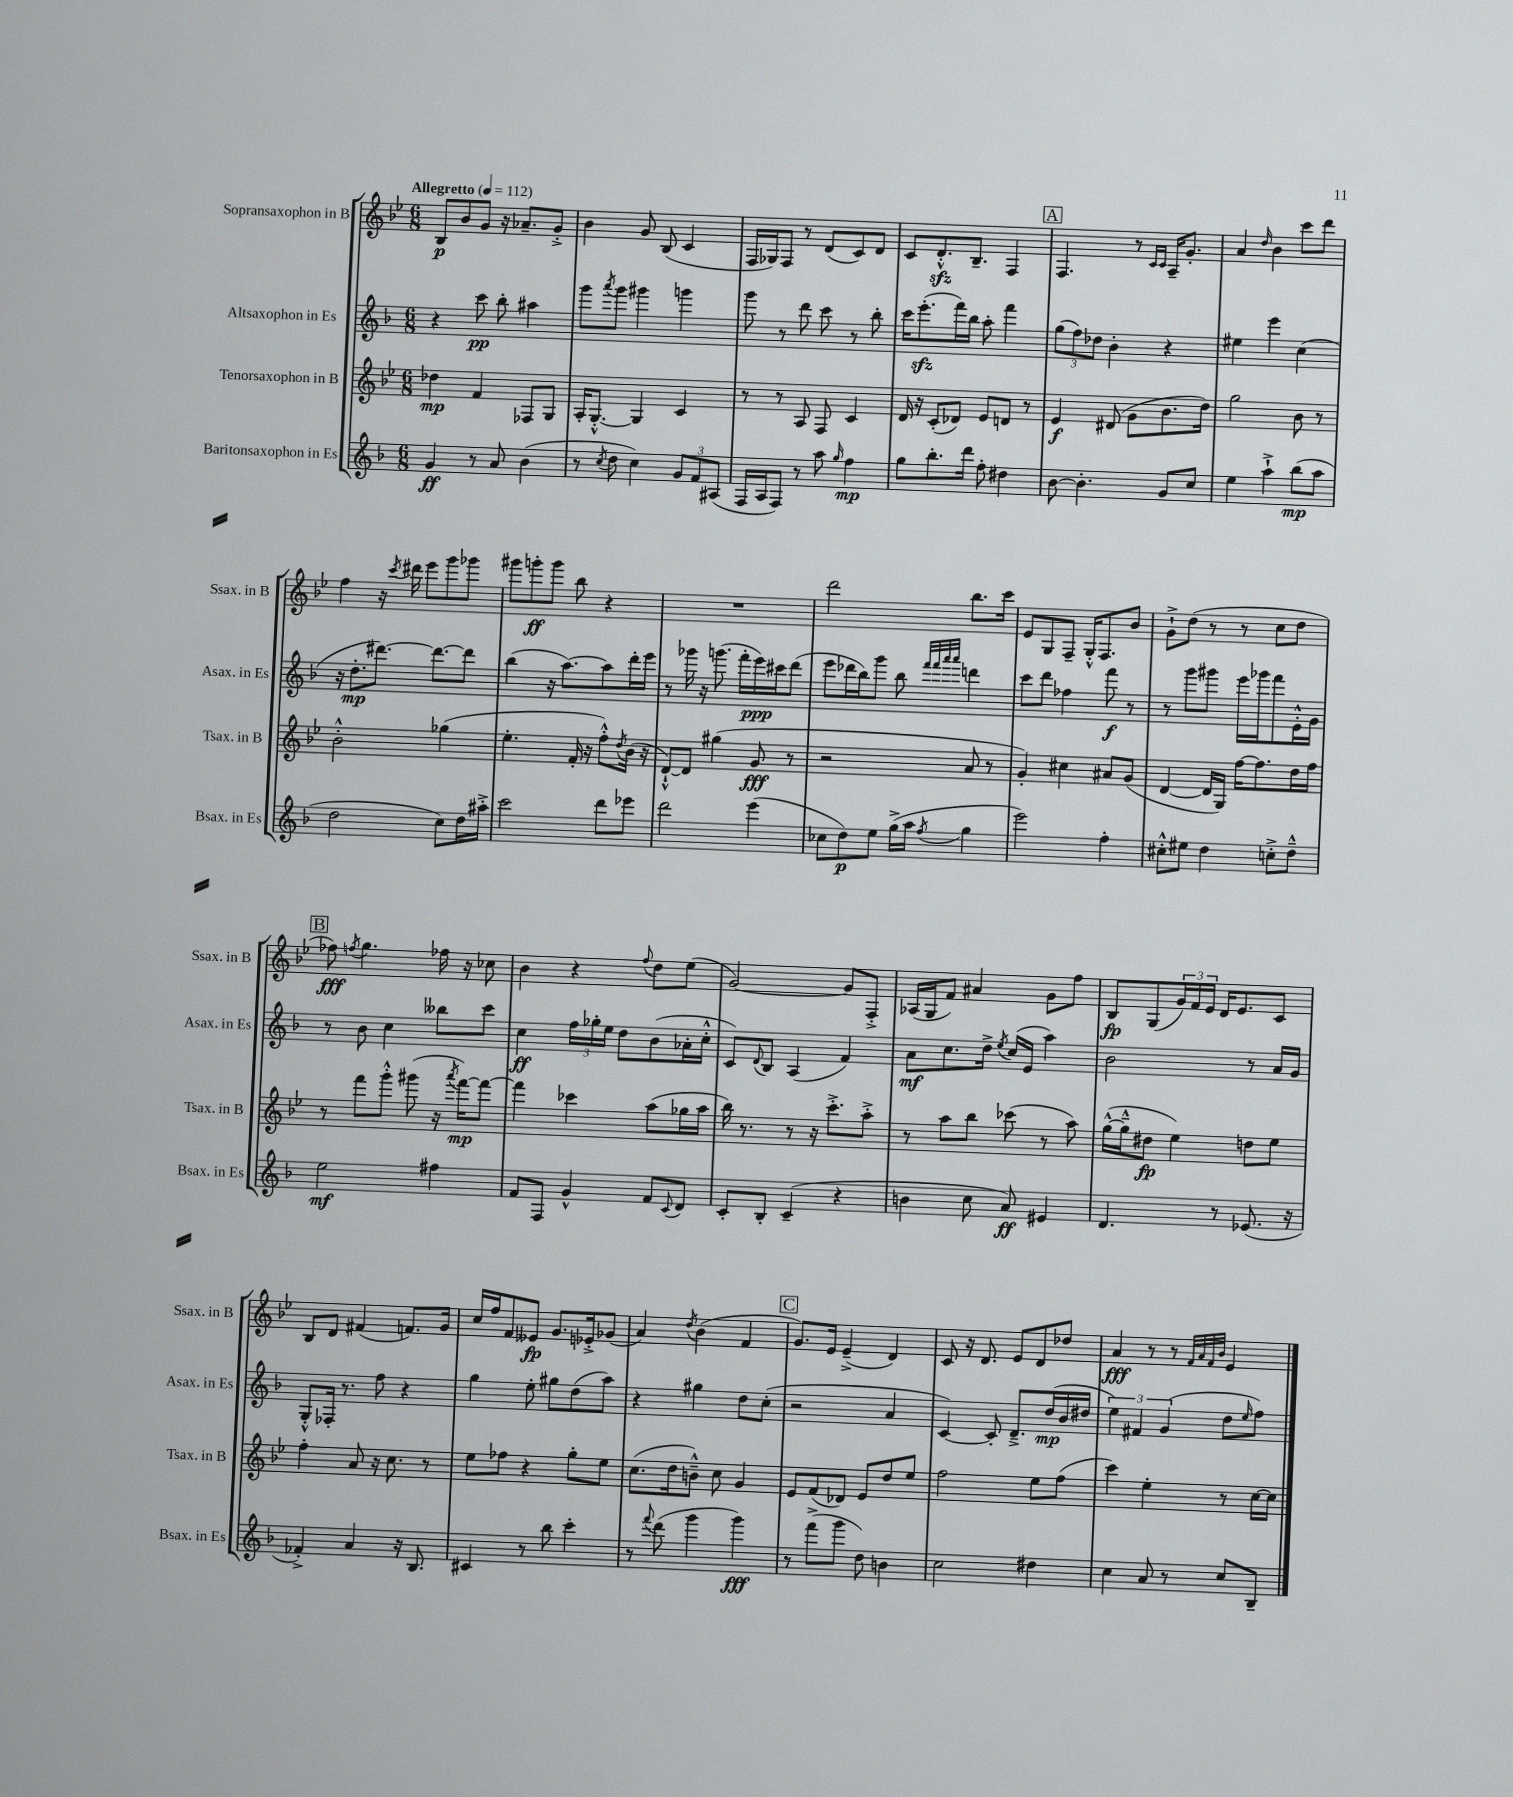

**kern	**kern	**kern	**kern
*staff4	*staff3	*staff2	*staff1
*clefG2	*clefG2	*clefG2	*clefG2
*k[b-]	*k[b-e-]	*k[b-]	*k[b-e-]
*M6/8	*M6/8	*M6/8	*M6/8
*MM112	*MM112	*MM112	*MM112
4g	4dd-	4r	8B-
.	.	.	8b-
8r	4f	8ccc	8g
8a	.	8bb-'	16r
.	.	.	8.a-~
(4b-	8F-	4aa#	.
.	8G	.	8g'^
=	=	=	=
8r	16A'	8ggg	4b-
.	[8.G'^^	.	.
8qcc	.	8qaaa	.
8dd	.	8ggg	.
4cc)	4G]	4ggg#	8g
.	.	.	(8B-
12g	4c	4ggg	4c
12f	.	.	.
(12A#	.	.	.
=	=	=	=
16F	8r	8ggg	16F
16A	.	.	16G-)
8F)	8r	8r	8F
8r	8A	8ddd	8r
8aa	8F	8ccc	(8d
16qqgg	.	.	.
4ff	4c	8r	8c)
.	.	8bb-'	8d
=	=	=	=
8gg	16d	16ccc	8c
.	16r	(8.eee'	.
8.bb-'	(8c'	.	8.d'^^
.	8d-)	16fff)	.
16ddd	.	16bb-	8.B-~
8ff'	8e-	8aa'	.
4dd#	8d	4fff	4F
.	8r	.	.
=	=	=	=
[8b-	4e-	(12gg	4.F
.	.	12ff)	.
4.b-']	.	.	.
.	.	12dd-	.
.	(8d#	4b-'	.
.	8g	.	8r
.	.	.	16qqc
.	.	.	16qqc
8g	8.b-	4r	16A~
.	.	.	8.g'
8cc	.	.	.
.	16dd)	.	.
=	=	=	=
4ee	2gg	4ee#	4a
.	.	.	16qqdd
4aa`^	.	4eee	4b-
(8bb-	8b-	(4cc	8ccc
8aa	8r	.	8ddd
=	=	=	=
2dd	2b-'^^	16r	4ff
.	.	8.dd'	.
.	.	[8.ddd#)	16r
.	.	.	8qccc
.	.	.	16ddd#
.	.	.	8eee-
.	.	8.ddd#_	.
8cc)	(4gg-	.	8ggg
16dd	.	8ddd#]	8ggg-
16aa#'^	.	.	.
=	=	=	=
2ccc	4.ee-'	(4bb-	8ggg#
.	.	.	8ggg'
.	.	16r	8ggg
.	.	[8.aa)	.
.	16f'	.	8bb-
.	16r	.	.
8ddd	8ff'^^)	8aa]	4r
.	8qdd	.	.
8eee-	(16b-	16ddd'	.
.	16r	16eee	.
=	=	=	=
2ddd	[8d`^^)	8r	2.r
.	8d]	16ggg-	.
.	.	16r	.
.	(4gg#	(8.ggg	.
.	.	16fff'	.
(4eee	8g	16eee)	.
.	.	16ccc#	.
.	8r	(8ddd	.
=	=	=	=
8cc-	2r	8eee	2ddd
8dd)	.	16ddd-	.
.	.	16bb-)	.
8ee	.	8ggg	.
(16gg^	.	8bb-	.
16aa	.	.	.
.	.	32qqfff	.
.	.	32qqfff	.
.	.	32qqaaa	.
8qff	.	32qqaaa	.
4gg	8a	4ddd	8.bb-
.	8r	.	.
.	.	.	16ccc
=	=	=	=
2eee)	4g')	8ccc	8e-
.	.	8ddd	8G
.	4cc#	4ff-	8F~
.	.	.	16G'^^
.	.	.	8.F
4ff'	8a#	8fff	.
.	(8g	8r	8b-
=	=	=	=
8cc#'^^	[4d	8r	8g`^
8ee#	.	8ggg	(8dd
4dd	16d]	8ggg#	8r
.	16G)	.	.
.	[16ff	16eee	8r
.	8.ff]	16ggg-	.
8cc'^	.	8fff	8cc
8dd~^^	16dd	16e'^^	8dd
.	16ff	16g	.
=	=	=	=
2ee	8r	8r	8ff-)
.	.	.	8qff
.	8fff	8b-	4.gg
.	8ggg'^^	4cc	.
.	(8ggg#	.	.
4ff#	16r	8bb--	16ff-
.	8qaaa	.	.
.	[16fff)	.	16r
.	8fff_	8ccc	8cc-
=	=	=	=
8f	4fff]	4cc	4b-
8F	.	.	.
4g^^	4ccc-	24ff	4r
.	.	24gg-'	.
.	.	24ee	.
.	.	8dd	.
.	.	.	8qqff
8f	(8aa	(8b-	8dd
8qqc	.	.	.
8d	16gg-	16a-'	(8ee-
.	16aa	16cc'^^	.
=	=	=	=
8c'	16bb-)	8c)	[2g)
.	8.r	.	.
.	.	8qqd	.
8B-'	.	8B-	.
(4c~	8r	(4A	.
.	16r	.	.
.	8.ccc'^	.	.
4r	.	4f)	8g]
.	8aa'^	.	8F'^
=	=	=	=
4b	8r	8a	(16A-
.	.	.	16G
.	8aa	8.cc	8f)
8cc	8bb-	.	4a#
.	.	16dd^	.
.	.	8qee	.
8a)	(8ccc-	(16cc	.
.	.	16e	.
4e#	8r	4aa)	8g
.	8aa)	.	8ff
=	=	=	=
4.d	([16gg^^	2b-	8B-
.	16gg~^^]	.	.
.	8dd#	.	(8G
.	4ee-)	.	24g)
.	.	.	24f
.	.	.	24e-
8r	.	.	16d
.	.	.	8.e-
(8.e-	8dd	8r	.
.	8ee-	16a	8c
16r	.	16g	.
=	=	=	=
4f-'^)	4ff'	8G'^^	8B-
.	.	16F-'	8d
.	.	8.r	.
4a	8a	.	(4f#
.	16r	8ff	.
.	8.cc	.	.
16r	.	4r	8.f)
8.B-	.	.	.
.	8r	.	.
.	.	.	16g
=	=	=	=
4c#	8ee-	4gg	16cc
.	.	.	16ff
.	8ff-	.	8f
8r	4r	8ee'	8e--
8bb-	.	8gg#	8.g
4ccc'	8gg'	(8dd	.
.	.	.	16e-'^
.	8ee-	8aa)	(8g-
=	=	=	=
8r	(8.cc	4r	4a)
8qqfff	.	.	.
(8ddd	.	.	.
.	16dd	.	.
.	.	.	8qdd
4ggg	8b~^^)	4gg#	(4b-
.	8cc	.	.
4ggg)	4g	8dd	4f
.	.	(8cc'	.
=	=	=	=
8r	8e-	2r	8.g)
(8fff^	(8f	.	.
.	.	.	16e-
8ggg	8d-)	.	(4e-~^
8dd)	8e-	.	.
4b	8dd	4a	4d)
.	8ee-	.	.
=	=	=	=
2cc	2ff	[4c)	8c
.	.	.	16r
.	.	.	8.d
.	.	8c']	.
.	.	8.d~^	8e-
4dd#	8ee-	.	8d
.	.	(16dd	.
.	(8ff	16b-	8dd-
.	.	16dd#	.
=	=	=	=
4cc	4ccc)	6ee)	4a
.	.	6f#	.
8a	4ee-'	.	8r
.	.	(6g	.
8r	.	.	8r
.	.	.	32qqf
.	.	.	32qqa
.	.	.	32qqf
.	.	.	32qqb-
8cc	8r	8dd	4e-
.	.	16qqee	.
8B-~	[16cc	8ff)	.
.	16cc]	.	.
==	==	==	==
*-	*-	*-	*-
